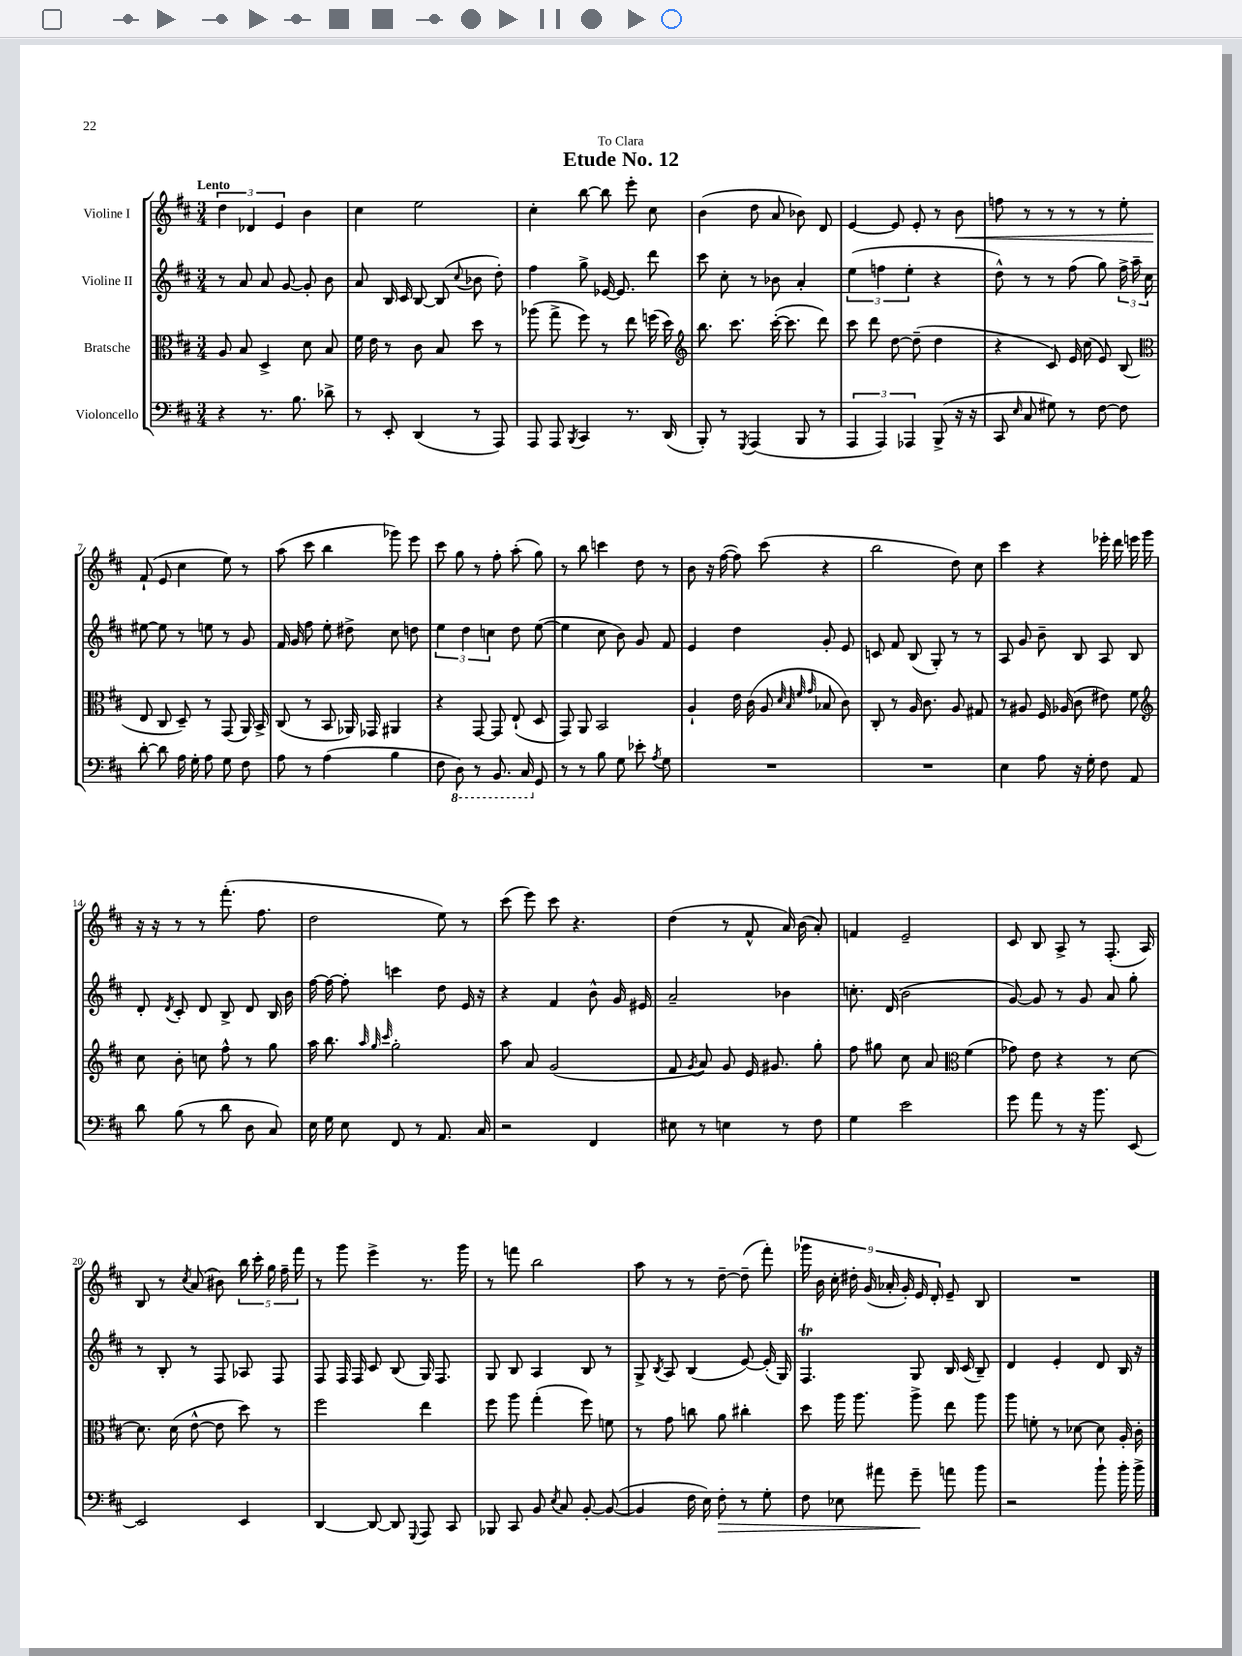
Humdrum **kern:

**kern	**dynam	**kern	**kern	**kern	**dynam
*part4	*part4	*part3	*part2	*part1	*part1
*staff4	*staff4	*staff3	*staff2	*staff1	*staff1
*I"Violoncello	*	*I"Bratsche	*I"Violine II	*I"Violine I	*
*clefF4	*	*clefC3	*clefG2	*clefG2	*
*k[f#c#]	*	*k[f#c#]	*k[f#c#]	*k[f#c#]	*
*M3/4	*	*M3/4	*M3/4	*M3/4	*
=1	=1	=1	=1	=1	=1
!	!	!	!	!LO:TX:a:B:t=Lento	!
4r	.	8A/	8r	6dd\	.
.	.	8B/	8a/	.	.
.	.	.	.	6d-X/	.
8.r	.	4D^/	8a/	.	.
.	.	.	.	6e/	.
.	.	.	[8g/	.	.
8.B\	.	.	.	.	.
.	.	8d\	8g'/]	4b\	.
8d-X^\	.	8B/	8b\	.	.
=2	=2	=2	=2	=2	=2
8r	.	16f#\	8a/	4cc#\	.
.	.	16e\	.	.	.
8EE'/	.	8r	16B/	.	.
.	.	.	16c#/	.	.
(4DD/	.	8c#\	[8B/	2ee\	.
.	.	8B/	(8B/]	.	.
.	.	.	8qqcc#/	.	.
8r	.	8dd\	8b-X\	.	.
8AAA/)	.	8r	8dd'\)	.	.
=3	=3	=3	=3	=3	=3
8AAA/	.	(8aa-X\	4ff#\	4cc#'\	.
8AAA/	.	8gg^\	.	.	.
8qBBB/	.	.	.	.	.
4CC#/	.	8ff#\)	8gg^\	[8bb\	.
.	.	8r	[16e-X/	8bb\]	.
.	.	.	8.e-/]	.	.
8.r	.	8ee\	.	8eee'\	.
.	.	(16ffn\	8ddd\	8cc#\	.
(16DD/	.	16dd\)	.	.	.
=4	=4	=4	=4	=4	=4
*	*	*clefG2	*	*	*
8BBB'/)	.	8.bb\	8ccc#\	(4b\	.
8r	.	.	8cc#'\	.	.
.	.	8.ccc#\	.	.	.
8qGGG/	.	.	.	.	.
(4AAA/	.	.	8r	8dd\	.
.	.	([16ccc#'\	8b-X\	8a/	.
.	.	8.ccc#\]	.	.	.
8BBB/	.	.	4a'/	8b-X\)	.
8r	.	8ddd\)	.	8d/	.
=5	=5	=5	=5	=5	=5
6AAA/	.	8ccc#\	(6ee\	[4e/	.
.	.	8ddd\	.	.	.
6AAA/)	.	.	6ffn\	.	.
.	.	[8dd\	.	8e/]	.
6AAA-X/	.	.	6ee'\	.	.
.	.	(8dd~\]	.	8e'/	.
(8BBB^/	.	4dd\	4r	8r	.
!	!	!	!	!	!LO:HP:b
16r	.	.	.	8b\	<
16r	.	.	.	.	.
=6	=6	=6	=6	=6	=6
8CC#/	.	4r	8dd^^\)	8ffn\	.
16qqE/	.	.	.	.	.
8C#/	.	.	8r	8r	.
8G#X\)	.	8c#/)	8r	8r	.
8r	.	16e/	(8ff#\	8r	.
.	.	(16cc#\	.	.	.
[8F#\	.	8e/)	8gg\)	8r	.
8F#\]	.	(8B/	24ff#^\	8ee'\	.
.	.	.	24aa~\	.	.
.	.	.	24cc#\	.	.
!!LO:LB:g=z
=7	=7	=7	=7	=7	=7
*	*	*clefC3	*	*	*
[8d'\	.	8E/	[8ee#X\	(8f#`/	.
8d\]	.	8C#/	8ee#\]	8e/	[
16A\	.	8D~/)	8r	4cc#\	.
16G'\	.	.	.	.	.
8A\	.	8r	8een\	.	.
8G\	.	(8GG/	8r	8ee\)	.
8F#\	.	16AA/)	8g/	8r	.
.	.	16BB^/	.	.	.
=8	=8	=8	=8	=8	=8
8A\	.	(8C#/	16f#/	(8aa\	.
.	.	.	16g/	.	.
8r	.	8r	8ff#\	8ccc#\	.
(4A\	.	8BB/	8ee'\	4bb\	.
.	.	16AA-X/)	8dd#X^\	.	.
.	.	16GG-X/	.	.	.
4B\	.	4AA#X/	8cc#\	8ggg-X\)	.
.	.	.	8ddn\	8eee\	.
=9	=9	=9	=9	=9	=9
8F#\	.	4r	6ee\	8ccc#\	.
*8ba	*	*	*	*	*
8DD\)	.	.	.	8gg\	.
.	.	.	6dd\	.	.
8r	.	[8GG/	.	8r	.
.	.	.	6ccn\	.	.
8.BBB/	.	8GG/]	.	8ff#'\	.
.	.	(8E`/	8dd\	(8aa'\	.
16CC#/	.	.	.	.	.
*X8ba	*	*	*	*	*
8GG/	.	8D/	([8ee\	8gg\)	.
=10	=10	=10	=10	=10	=10
8r	.	8GG/)	4ee\]	8r	.
8r	.	8AA/	.	8bb\	.
8B\	.	2BB/	8cc#\	4cccn\	.
8G\	.	.	8b\)	.	.
8e-X'\	.	.	8g/	8dd\	.
8qA/	.	.	.	.	.
8G\	.	.	8f#/	8r	.
=11	=11	=11	=11	=11	=11
2.r	.	4A`/	4e/	8b\	.
.	.	.	.	16r	.
.	.	.	.	([16ff#\	.
.	.	16e\	4dd\	8ff#\])	.
.	.	(16c#\	.	.	.
.	.	8A/	.	(8ccc#\	.
.	.	32qqd/	.	.	.
.	.	32qqB/	.	.	.
.	.	32qqf#/	.	.	.
.	.	32qqg/	.	.	.
.	.	8B-X/	8g'/	4r	.
.	.	8c#\)	8e/	.	.
=12	=12	=12	=12	=12	=12
2.r	.	8C#'/	8cn/	2bb\	.
.	.	8r	8f#/	.	.
.	.	16A/	(8B/	.	.
.	.	8.c#\	.	.	.
.	.	.	8G'/)	.	.
.	.	8A/	8r	8dd\)	.
.	.	8G#X/	8r	8cc#\	.
=13	=13	=13	=13	=13	=13
4E\	.	8r	8A/	4ccc#\	.
.	.	8A#X/	8g/	.	.
8A\	.	16F#/	8b~\	4r	.
.	.	(16A-X/	.	.	.
16r	.	8c#\	8B/	.	.
16G'\	.	.	.	.	.
8F#\	.	8e#X\)	8A/	16eee-X'\	.
.	.	.	.	16ddd\	.
8AA/	.	8f#\	8B/	16eeen\	.
.	.	.	.	16ggg\	.
!!LO:LB:g=z
=14	=14	=14	=14	=14	=14
*	*	*clefG2	*	*	*
8d\	.	8cc#\	8d'/	16r	.
.	.	.	.	16r	.
.	.	.	8qd/	.	.
(8B\	.	8b'\	8c#'/	8r	.
8r	.	8ccn\	8d/	8r	.
8d\	.	8ff#^^\	8B^/	(8.fff#'\	.
8D\	.	8r	8d/	.	.
.	.	.	.	8.ff#\	.
8C#/)	.	8gg\	16B/	.	.
.	.	.	16b\	.	.
=15	=15	=15	=15	=15	=15
16E\	.	16aa\	[16ff#\	2dd\	.
16G\	.	8.bb\	16ff#\_	.	.
8E\	.	.	8ff#'\]	.	.
.	.	32qqaa/	.	.	.
.	.	32qqgg/	.	.	.
.	.	32qqccc#/	.	.	.
8FF#/	.	2gg'\	4cccn\	.	.
8r	.	.	.	.	.
8.AA/	.	.	8dd\	8ee\)	.
.	.	.	16e/	8r	.
16C#/	.	.	16r	.	.
=16	=16	=16	=16	=16	=16
2r	.	8aa\	4r	(8ccc#\	.
.	.	8a/	.	8eee\)	.
.	.	(2g/	4f#/	8ccc#\	.
.	.	.	.	4.r	.
4FF#/	.	.	8b^^\	.	.
.	.	.	16g/	.	.
.	.	.	16e#X/	.	.
=17	=17	=17	=17	=17	=17
8E#X\	.	8f#/	2a~/	(4dd\	.
.	.	8qg/	.	.	.
8r	.	8a/)	.	.	.
4En\	.	8g/	.	8r	.
.	.	16e/	.	8f#^^/	.
.	.	8.g#X/	.	.	.
8r	.	.	4b-X\	16a/)	.
.	.	.	.	(16b\	.
8F#\	.	8gg'\	.	8a'/)	.
=18	=18	=18	=18	=18	=18
4G\	.	8ff#\	8.ccn'\	4fn/	.
.	.	8gg#X\	.	.	.
.	.	.	(16d/	.	.
2e\	.	8cc#\	2b\	2e~/	.
.	.	8a/	.	.	.
*	*	*clefC3	*	*	*
.	.	(4f#\	.	.	.
=19	=19	=19	=19	=19	=19
8g\	.	8g-X\)	[8g/)	8c#/	.
8a\	.	8e\	8g/]	8B/	.
8r	.	4r	8r	8A^/	.
16r	.	.	8g/	8r	.
8.b\	.	.	.	.	.
.	.	8r	8a/	(8.F#'/	.
[8EE/	.	[8d\	8gg'\	.	.
.	.	.	.	16A/)	.
!!LO:LB:g=z
=20	=20	=20	=20	=20	=20
2EE/]	.	8.d\]	8r	8B/	.
.	.	.	8B'/	8r	.
.	.	(16d\	.	.	.
.	.	.	.	8qcc#/	.
.	.	[8e^^\	8r	(8a/	.
.	.	8e\]	8F#/	8b#X\)	.
4EE/	.	8dd\)	8A-X/	20bb\	.
.	.	.	.	20ccc#'\	.
.	.	.	.	20gg\	.
.	.	8r	8F#/	.	.
.	.	.	.	20ff#~\	.
.	.	.	.	20fff#\	.
=21	=21	=21	=21	=21	=21
[4DD/	.	2ff#\	8F#/	8r	.
.	.	.	16F#/	8ggg\	.
.	.	.	16F#/	.	.
8DD/_	.	.	8c#/	4eee^\	.
8DD/]	.	.	(8B/	.	.
8qqGGG/	.	.	.	.	.
8AAA/	.	4ee\	16G/)	8.r	.
.	.	.	8.F#/	.	.
8CC#/	.	.	.	.	.
.	.	.	.	16ggg\	.
=22	=22	=22	=22	=22	=22
8BBB-X/	.	8ff#\	8G/	8r	.
8CC#/	.	8aa\	8B/	8fffn\	.
8BB/	.	(4gg'\	4A/	2bb\	.
8qE/	.	.	.	.	.
8C#/	.	.	.	.	.
[8BB'/	.	8ff#\)	8B/	.	.
(8BB/_	.	8fn\	8r	.	.
=23	=23	=23	=23	=23	=23
4BB/]	.	8r	8G^/	8aa\	.
.	.	.	8qB/	.	.
.	.	8g\	8A/	8r	.
16F#\	.	8ccn\	(4B/	8r	.
16E\)	.	.	.	.	.
!	!LO:HP:b	!	!	!	!
8F#'\	>	8a\	.	[8dd~\	.
8r	.	4cc#X'\	[8e/)	(8dd~\]	.
8G'\	.	.	(16e'/]	8fff#'\)	.
.	.	.	16G/)	.	.
=24	=24	=24	=24	=24	=24
8F#\	.	8dd\	4.F#t/	18ggg-X\	.
.	.	.	.	18b\	.
.	.	.	.	18cc#'\	.
8E-X\	.	16aa\	.	.	.
.	.	.	.	18dd#X'\	.
.	.	8.aa\	.	.	.
.	.	.	.	(18g/	.
8a#X\	.	.	.	.	.
.	.	.	.	18a-X'/	.
.	.	.	.	18g'/)	.
8g~\	.	8aa^\	8G/	.	.
.	.	.	.	18e/	.
.	.	.	.	18d'/	.
8an\	]	8ee\	16B/	8e~/	.
.	.	.	(16c#/	.	.
8b\	.	8aa\	8B~/)	8B/	.
=25	=25	=25	=25	=25	=25
2r	.	8aa\	4d/	2.r	.
.	.	8fn'\	.	.	.
.	.	8r	4e'/	.	.
.	.	[8d-X\	.	.	.
8b`\	.	8d-\]	8d/	.	.
16b'\	.	16A'/	16B/	.	.
16b^\	.	16c#'\	16r	.	.
==	==	==	==	==	==
*-	*-	*-	*-	*-	*-
